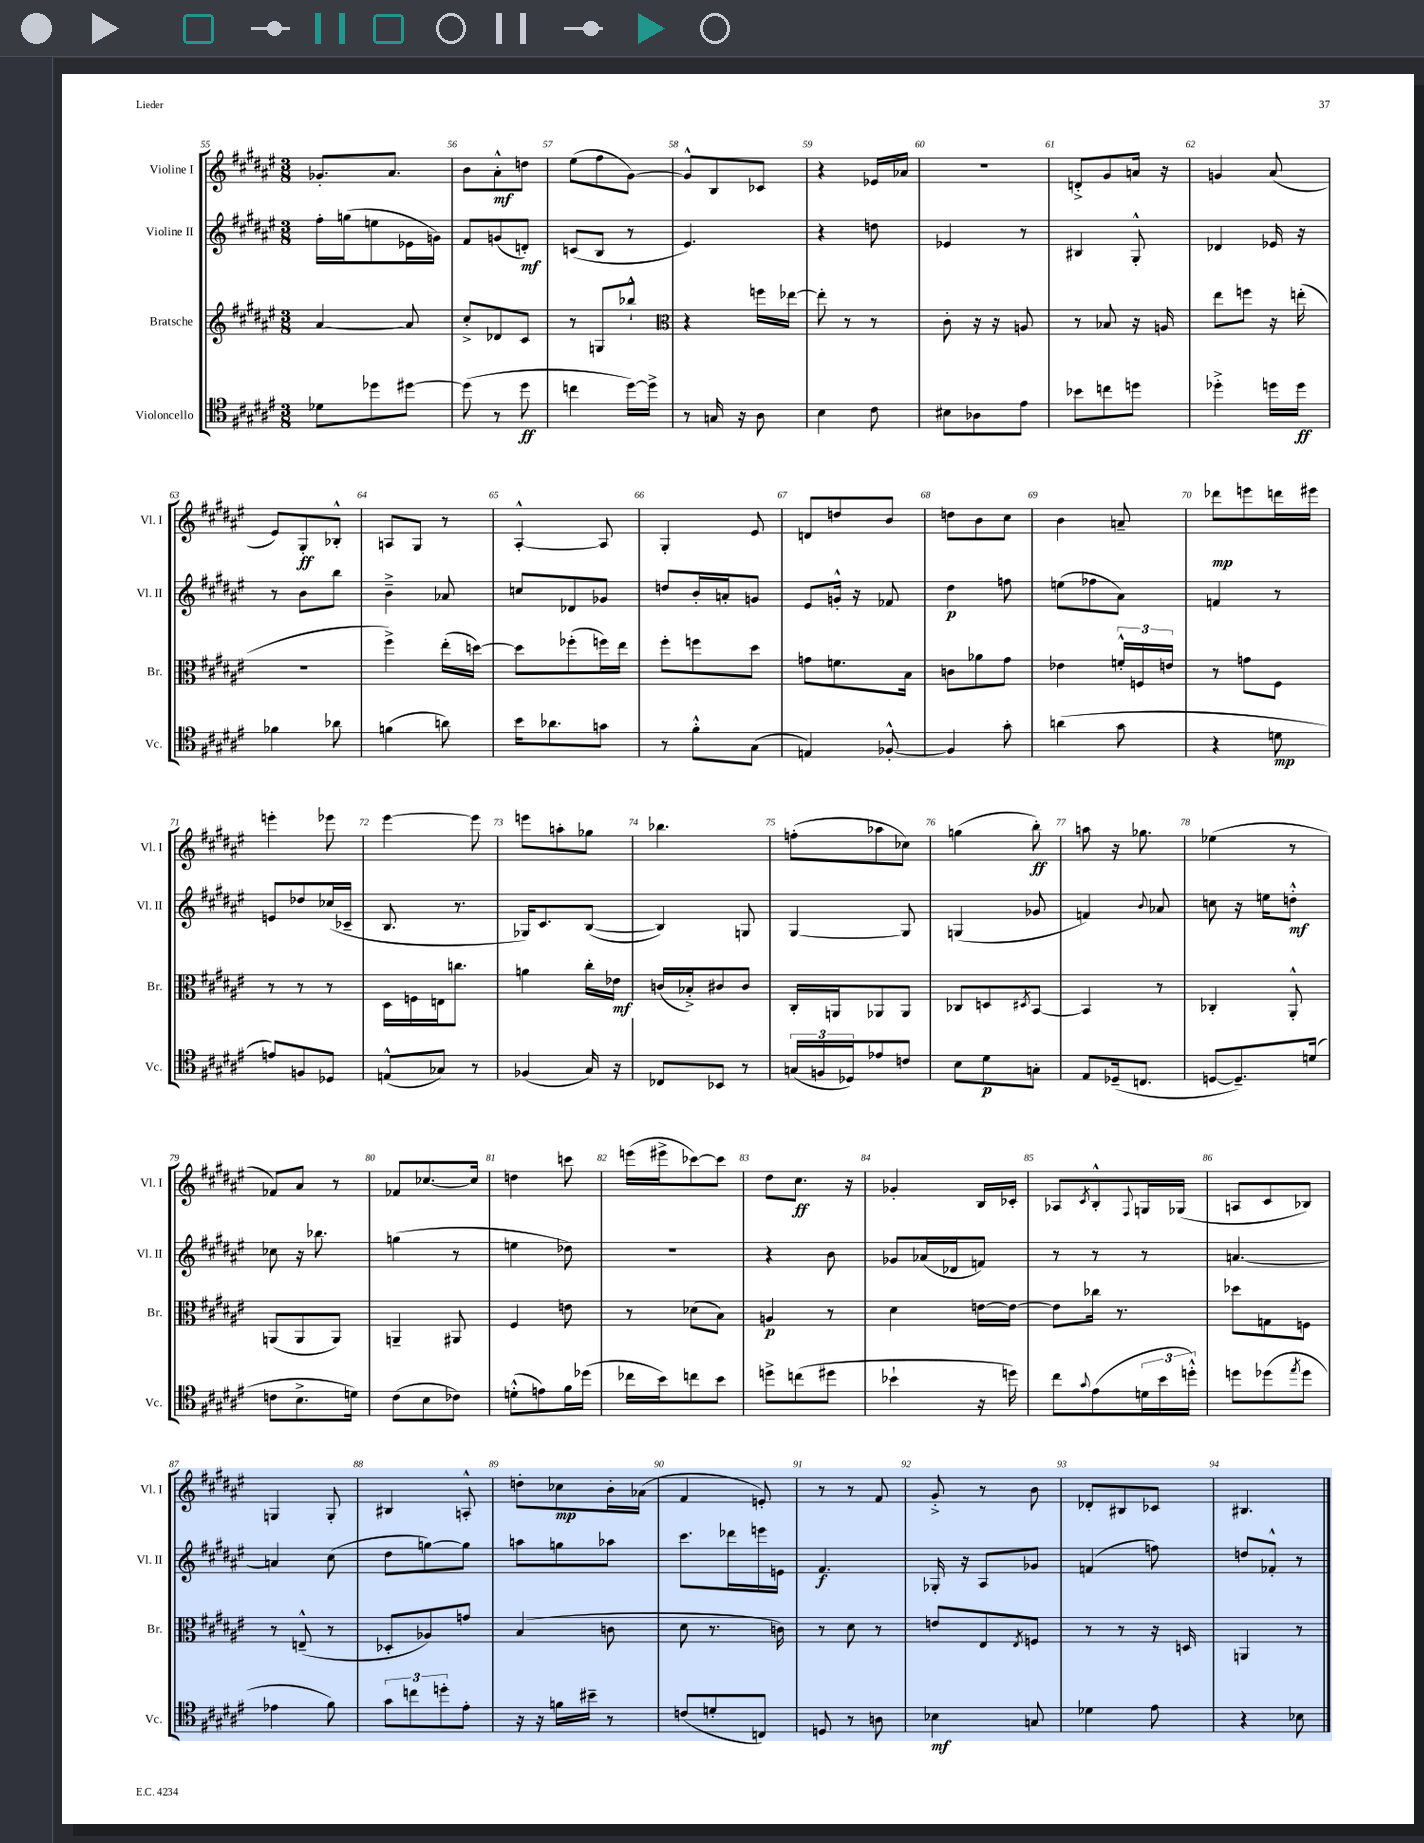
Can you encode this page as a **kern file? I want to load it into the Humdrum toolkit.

**kern	**kern	**kern	**kern
*staff4	*staff3	*staff2	*staff1
*clefC4	*clefG2	*clefG2	*clefG2
*k[f#c#g#d#a#e#]	*k[f#c#g#d#a#e#]	*k[f#c#g#d#a#e#]	*k[f#c#g#d#a#e#]
*M3/8	*M3/8	*M3/8	*M3/8
8d-\L	[4a#/	16ff#'\LL	8.g-'/L
.	.	(16gg\J	.
8dd-\	.	8ee\	.
.	.	.	8.a#/J
[8dd#\J	8a#/]	16e-\L	.
.	.	16g\JJ)	.
=	=	=	=
(8dd#\]	8cc#'^/L	8f#/L	8b\L
8r	8d-/	(8g/	8a#'^^\
8dd#\	8c#/J	8d'/J)	8dd\J
=	=	=	=
4cc\	8r	(8c/L	(8ee#\L
.	8G/L	8B/J	8ff#\
[16dd#\LL)	8bb-`^^/J	8r	[8g#\J)
16dd#^\]JJ	.	.	.
=	=	=	=
*	*clefC3	*	*
8r	4r	4.e#/)	8g#^^/]L
16G/	.	.	8B/
16r	.	.	.
8A#\	16ff\LL	.	8c-/J
.	[16ee-\JJ	.	.
=	=	=	=
4B\	8ee-'\]	4r	4r
.	8r	.	.
8c#\	8r	8dd\	16e-/LL
.	.	.	16a-/JJ
=	=	=	=
8B#\L	8c#'\	4e-/	4.r
8A-\	16r	.	.
.	16r	.	.
8e#\J	8A/	8r	.
=	=	=	=
8b-\L	8r	4B#/	8d'^/L
8cc\	8B-/	.	8g#/
8dd\J	16r	8G#'^^/	16a/Jk
.	16A/	.	16r
=	=	=	=
4dd-'^\	8ee#\L	4d-/	4g/
.	8ff\J	.	.
16dd\LL	16r	16e-/	(8a#/
16dd\JJ	(16ee'\	16r	.
=	=	=	=
4f-\	4.r	8r	8e#/L)
.	.	8b\L	8G#'/
8a-\	.	8bb\J	8B-'^^/J
=	=	=	=
(4f\	4ff#^\)	4b~^\	8A/L
.	.	.	8G#/J
8a\)	(16ee#'\LL	8a-/	8r
.	[16dd\JJ)	.	.
=	=	=	=
16b\LK	8dd\]L	8cc/L	[4A#'^^/
8.a-\	.	.	.
.	(8ff-'\	8d-/	.
8g\J	16ff\L)	8g-/J	8A#/]
.	16ee#\JJ	.	.
=	=	=	=
8r	8ff#'\L	8dd/L	4G#'/
8f#'^^\L	8ff\	16b'/L	.
.	.	16a'/J	.
(8G#\J	8dd#\J	8g/J	8e#/
=	=	=	=
4E/)	8g\L	8e#/L	8d/L
.	8.f\	16g'^^/Jk	8dd/
.	.	16r	.
[8F-'^^/	.	8f-/	8b/J
.	16B\Jk	.	.
=	=	=	=
4F-/]	8c\L	4dd#\	8dd\L
.	8a-\	.	8b\
8g#'\	8g#\J	8ff\	8cc#\J
=	=	=	=
(4a\	4e-\	(8ee\L	4b\
.	.	8ff-\	.
8g#\	24f'^^/LL	8a#\J)	8a~/
.	24F/	.	.
.	24e/JJ	.	.
=	=	=	=
4r	8r	4f/	8ddd-\L
.	8g\L	.	8eee\
8d\	8F#\J	8r	16ddd\L
.	.	.	16eee#\JJ
=	=	=	=
8e/L)	8r	8e/L	4eee'\
8F/	8r	8dd-/	.
8D-/J	8r	(16cc-/L	8eee-\
.	.	16c-~/JJ	.
=	=	=	=
(8E^^/L	16D#\LL	8.B/	[4eee#\
.	16F\	.	.
8G-/J)	16E\J	.	.
.	8.cc\J	8.r	.
8r	.	.	8eee#\]
=	=	=	=
(4F-/	4a\	16G-/LK)	8eee\L
.	.	8.c#/	.
.	.	.	8aa'\
16G#/)	16cc#'\LL	([8B/J	8gg-\J
16r	16e-\JJ	.	.
=	=	=	=
8C-/L	(16c/LL	4B/])	4.bb-\
.	16B-'^/J)	.	.
8BB-/J	8c#/	.	.
8r	8c#/J	8G/	.
=	=	=	=
(24G/LL	16C#'/LL	[4G#/	(8ff'\L
24F/	.	.	.
.	16AA/J	.	.
24D-/J)	.	.	.
8e-/	8AA-/	.	8aa-\
8c/J	8AA-/J	8G#/]	8cc-\J)
=	=	=	=
8B\L	8C-/L	(4G/	(4gg\
8d#\	8D/	.	.
.	8qD#/	.	.
8G'\J	[8BB/J	8g-/	8bb'\)
=	=	=	=
8E#/L	4BB/]	4f/)	8aa\
(16D-~/k	.	.	16r
8.C/J	.	.	8.gg-\
.	.	8qqb/	.
.	8r	8a-/	.
=	=	=	=
[8D/L	4C-'/	8cc\	(4ee-\
8.D~/])	.	16r	.
.	.	16ee\LK	.
.	8AA#'^^/	8dd'^^\J	8r
(16d/Jk	.	.	.
=	=	=	=
8c\L	(8AA/L	8cc-\	8f-/L)
8.B^\	8AA/	16r	8a#/J
.	.	8.bb-\	.
.	8AA/J)	.	8r
16d\Jk)	.	.	.
=	=	=	=
(8c#\L	4AA~/	(4gg\	8f-/L
8B\	.	.	[8.cc-/
8c-\J)	8AA#/	8r	.
.	.	.	16cc-/]Jk
=	=	=	=
(8d'^^\L	4F#/	4ee\	4dd\
8e\)	.	.	.
16f#\L	8e\	8dd-\)	8ccc\
(16dd-\JJ	.	.	.
=	=	=	=
16cc-\LL	8r	4.r	(16eee\LL
16b\J)	.	.	16eee#^\J
8cc\	(8d-\L	.	[8ccc-\)
8b\J	8B\J)	.	8ccc-\]J
=	=	=	=
8dd^\L	4A/	4r	8dd#\L
(8cc\	.	.	8.cc#\J
8dd#\J	8r	8b\	.
.	.	.	16r
=	=	=	=
4b-`\	4d#\	8g-/L	4g-'/
.	.	(16a-/L	.
.	.	16d-/J	.
16r	[16e\LL	8f/J)	16B/LL
16dd\)	16e\_JJ	.	16c-'/JJ
=	=	=	=
8cc#\L	8e\]L	8r	8A-/L
8qqg#/	.	.	8qc#/
(8e#\	16cc-\Jk	8r	8B'^^/
.	8.r	.	.
.	.	.	8qqF#/
24d\L	.	8r	16G/L
24b\	.	.	.
.	.	.	(16G-/JJ
24dd'^^\JJ)	.	.	.
=	=	=	=
8dd\L	8dd-\L	[4.a/	8A/L
(8dd-\	8G\	.	8c#/
8qee#/	.	.	.
8dd-\J	8F\J	.	8B-/J)
=	=	=	=
4e-\	8r	4a/]	4G/
.	(8E~^^/	.	.
8f#\)	8r	(8cc#\	8G'/
=	=	=	=
12g#\L	8D-'/L	8dd#\L	4B#/
12cc\	.	.	.
.	8A-/)	[8gg\)	.
12dd'\	.	.	.
8e#'\J	8g/J	8gg\]J	8A'^^/
=	=	=	=
16r	(4B/	8aa\L	8dd'\L
16r	.	.	.
16f\LL	.	8gg\	8cc-\
16b#~\JJ	.	.	.
8r	8c\	8aa-\J	16b'\L
.	.	.	(16a-\JJ
=	=	=	=
(8c/L	8d#\	8.ccc#\L	4f#/
8d'/	8.r	.	.
.	.	16ddd-\L	.
8C/J)	.	16eee\	8e'/)
.	16c\)	16e\JJ	.
=	=	=	=
8D/	8r	4.f#/	8r
8r	8d#\	.	8r
8A\	8r	.	8f#/
=	=	=	=
4B-\	8e/L	16G-'/	8g#'^/
.	.	16r	.
.	8E#/	8A#/L	8r
.	8qE#/	.	.
8G/	8F/J	8g-/J	8b\
=	=	=	=
4d-\	8r	(4f/	8d-'/L
.	8r	.	8B#/
8e#\	16r	8ff\)	8c-/J
.	16D/	.	.
=	=	=	=
4r	4AA/	8dd/L	4.B#/
.	.	8f-'^^/J	.
8B-\	8r	8r	.
==	==	==	==
*-	*-	*-	*-
